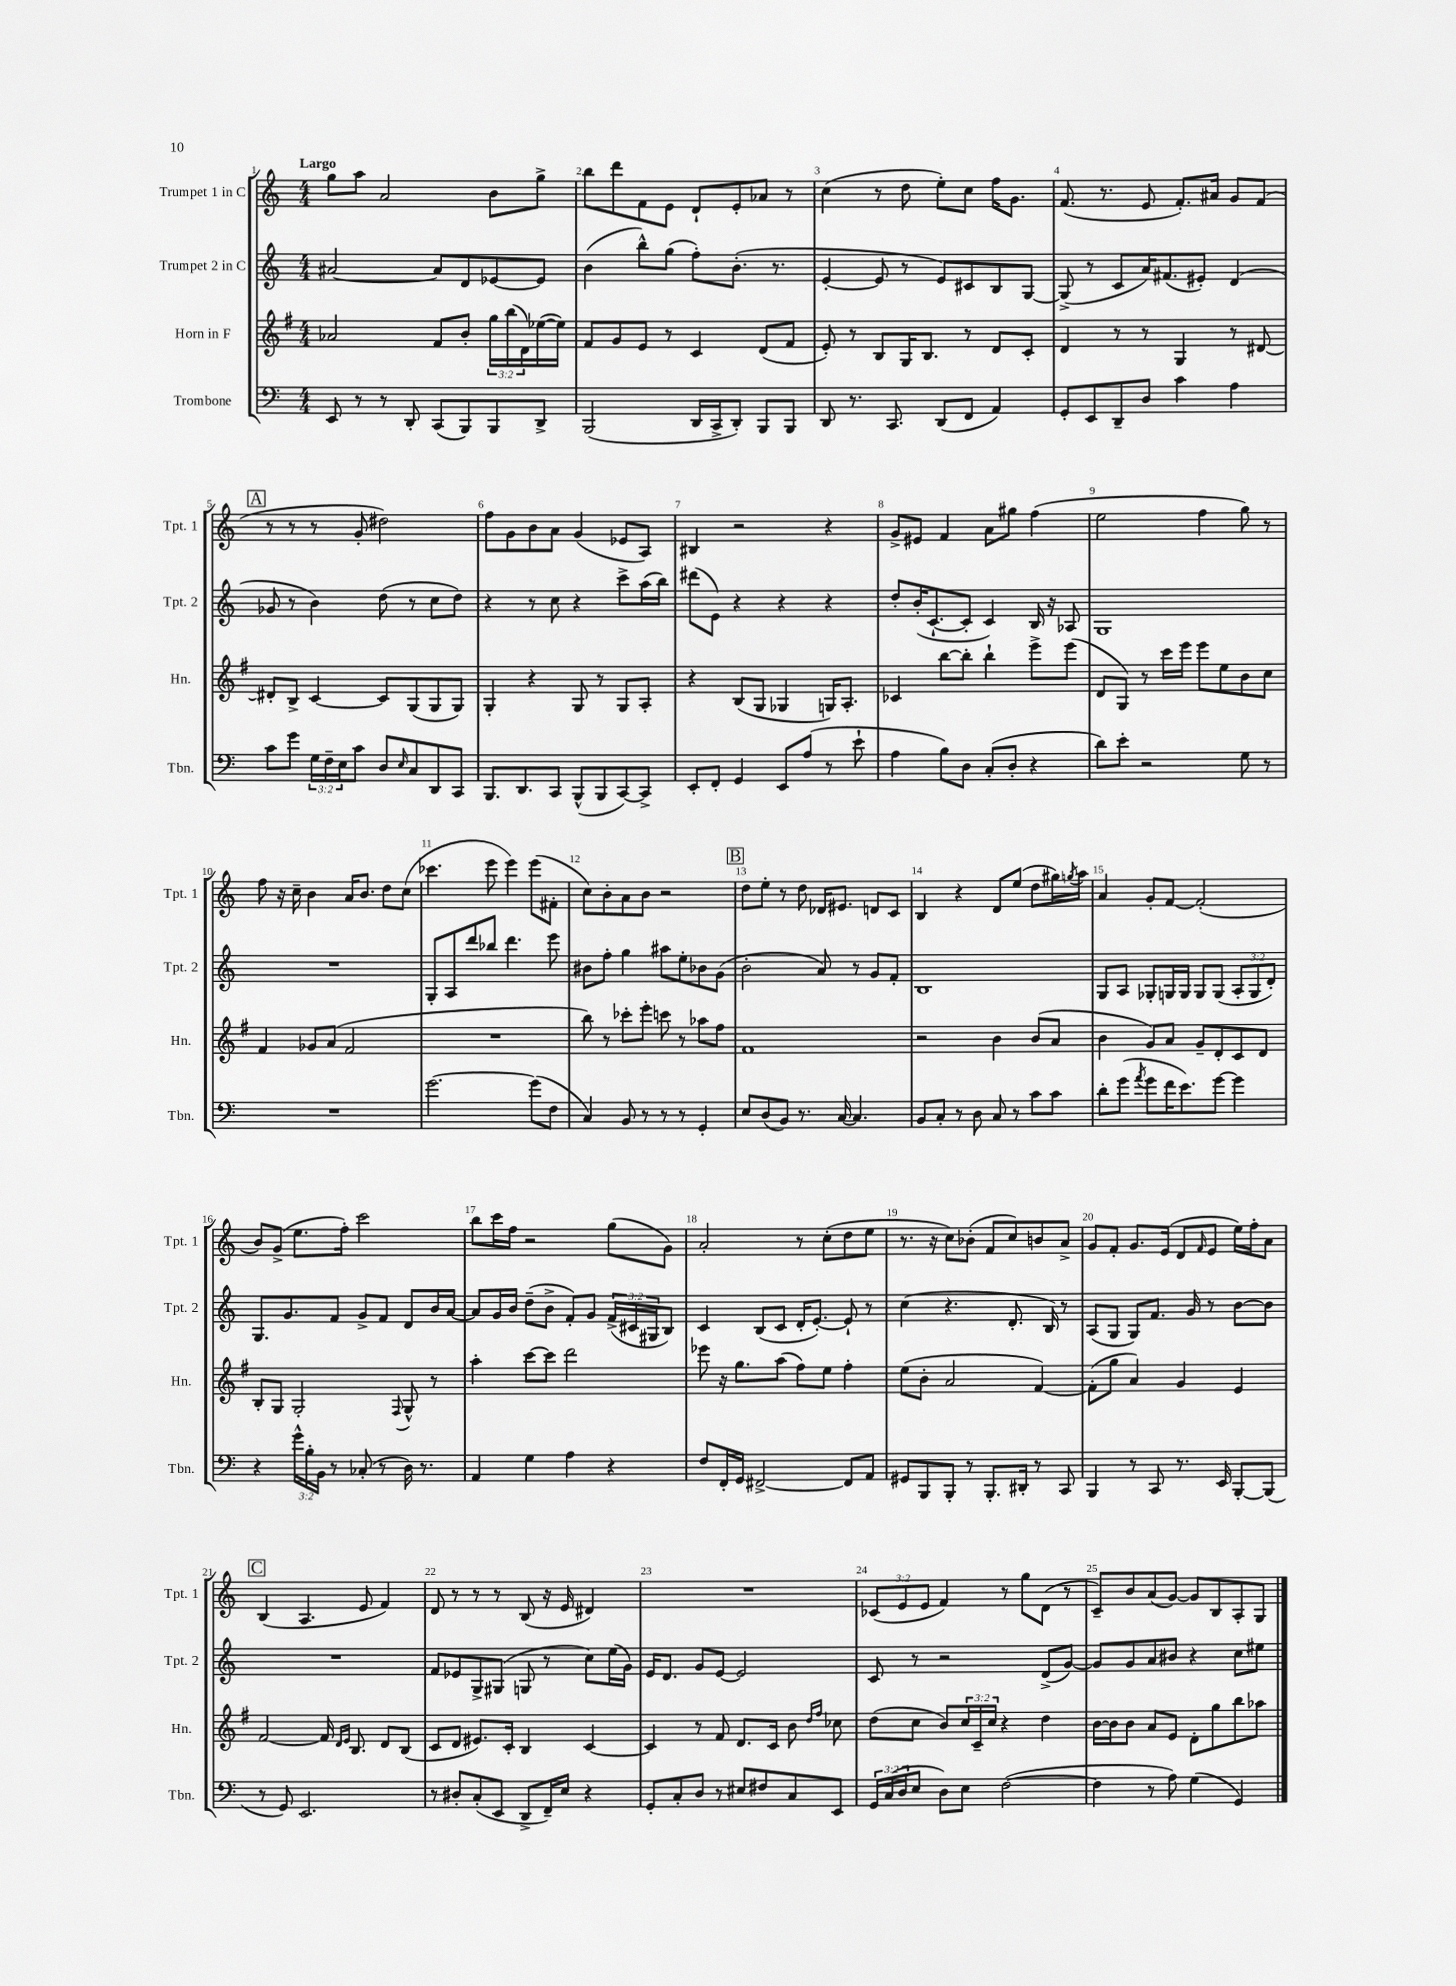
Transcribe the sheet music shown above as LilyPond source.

<<
\new StaffGroup <<
\new Staff = "s0" \with { instrumentName = "Trumpet 1 in C" shortInstrumentName = "Tpt. 1" } {
    \clef treble \key c \major \numericTimeSignature \time 4/4 \override Staff.TupletNumber.text = #tuplet-number::calc-fraction-text \tempo "Largo"
    g''8 a''8 a'2 b'8 g''8-> |
    b''8 d'''8 f'8 e'8 d'8-! e'8-. aes'8 r8 |
    c''4( r8 d''8 e''8-.) c''8 f''16 g'8. |
    f'8.( r8. e'8 f'8.-.) ais'16 g'8 f'8( |
    \mark \markup { \box "A" } r8 r8 r8 g'8-. dis''2) |
    f''8 g'8 b'8 a'8 g'4( ees'8 a8) |
    bis4 r2 r4 |
    g'8-> eis'8 f'4 a'8 gis''8 f''4( |
    e''2 f''4 g''8) r8 |
    f''8 r16 c''16-- b'4 a'16 b'8. d''8 c''8( |
    ces'''4. e'''8 e'''4) e'''8( fis'8-. |
    c''8) b'8-. a'8 b'8 r2 |
    \mark \markup { \box "B" } d''8 e''8-. r8 d''8 des'16 eis'8. d'8 c'8 |
    b4 r4 d'8 e''8( d''8 gis''16) \acciaccatura { g''8 } a''16 |
    a'4 g'8-. f'8~ f'2-.( |
    b'8) g'8->( e''8. f''16-.) c'''2 |
    b''8 c'''16 f''16 r2 g''8( g'8) |
    a'2-. r8 c''8-.( d''8 e''8 |
    r8. r16 c''8) bes'8-.( f'8 c''8) b'8 a'8-> |
    g'8 f'8-. g'8. e'16( d'8 \grace { f'16 } e'8 e''16) f''16-. a'8 |
    \mark \markup { \box "C" } b4( a4. e'8 f'4) |
    d'8 r8 r8 r8 b8( r16 e'16 dis'4) |
    R1 |
    \tuplet 3/2 { ces'8( e'8 e'8 } f'4) r8 g''8 d'8( r8 |
    c'8--) b'8 a'8( g'8~) g'8 b8 a8-. g8 \bar "|." |
}
\new Staff = "s1" \with { instrumentName = "Trumpet 2 in C" shortInstrumentName = "Tpt. 2" } {
    \clef treble \key c \major \numericTimeSignature \time 4/4 \override Staff.TupletNumber.text = #tuplet-number::calc-fraction-text
    ais'2~ ais'8 d'8 ees'8~ ees'8 |
    b'4( b''8-^) g''8( f''8-.) b'8.-.( r8. |
    e'4~-. e'8 r8 e'8) cis'8 b8 g8~ |
    g8->( r8 c'8 a'16) fis'8.( eis'8-.) d'4( |
    \mark \markup { \box "A" } ges'8 r8 b'4) d''8( r8 c''8 d''8) |
    r4 r8 c''8 r4 c'''8-> a''16( b''16) |
    dis'''8( e'8) r4 r4 r4 |
    d''8-. b'16-.( c'8.~-! c'8-. c'4) b16 r16 aes8 |
    g1 |
    R1 |
    g8-. a8 d'''8 bes''8 d'''4. e'''8 |
    bis'8 f''8-. g''4 ais''8 e''8-. bes'8 g'8( |
    \mark \markup { \box "B" } b'2-. a'8) r8 g'8 f'8-. |
    b1 |
    g8 a8 ges8-. g16 g16 g8 g8( \tuplet 3/2 { a8-. g8 d'8-.) } |
    g8. g'8. f'8 g'8-> f'8 d'8 b'16 a'16~ |
    a'8 g'16 b'16 d''8--( b'8-> f'8-.) g'8 \tuplet 3/2 { f'16->( cis'16 gis16 } b8) |
    c'4 b8( c'8 d'16-. e'8.~-.) e'8-! r8 |
    c''4( r4. d'8.-. b16) r8 |
    a8( g8 g8) f'8. g'16 r8 b'8~ b'8 |
    \mark \markup { \box "C" } R1 |
    f'8 ees'8 g8-> gis8( g8 r8 c''8) e''16( g'16) |
    e'16 d'8. g'8 e'8~ e'2 |
    c'8 r8 r2 d'8->( g'8~) |
    g'8 g'8 a'8 bis'8 r4 c''8 eis''8 \bar "|." |
}
\new Staff = "s2" \with { instrumentName = "Horn in F" shortInstrumentName = "Hn." } {
    \clef treble \key g \major \numericTimeSignature \time 4/4 \override Staff.TupletNumber.text = #tuplet-number::calc-fraction-text
    aes'2 fis'8 b'8-. \tuplet 3/2 { g''16 b''16( d'16) } ees''16~( ees''16) |
    fis'8 g'8 e'8 r8 c'4 d'8( fis'8 |
    e'8-.) r8 b8 g16 b8. r8 d'8 c'8-. |
    d'4 r8 r8 g4 r8 dis'8~ |
    \mark \markup { \box "A" } dis'8-. b8-> c'4~ c'8 g8( g8 g8) |
    g4-. r4 g8 r8 g8 a8-. |
    r4 b8( g8 ges4 g16) a8.-. |
    ces'4 b''8~ b''8-. b''4-! e'''8-> e'''8( |
    d'8 g8) r8 c'''16 e'''16 e'''8 e''8 b'8 c''8 |
    fis'4 ges'8 a'8( fis'2 |
    R1 |
    b''8) r8 ces'''8-. e'''8-. c'''8 r8 aes''8 fis''8 |
    \mark \markup { \box "B" } fis'1 |
    r2 b'4 b'8( a'8 |
    b'4 g'8) a'8 g'8-- d'8-. c'8 d'8 |
    b8-. g8 g2-. \appoggiatura { fis8 } g8-^ r8 |
    a''4-. c'''8~ c'''8 d'''2 |
    ees'''8 r16 g''8. a''8( fis''8) e''8 fis''4-. |
    e''8( b'8-. a'2 fis'4~) |
    fis'8-.( g''8 a'4) g'4 e'4 |
    \mark \markup { \box "C" } fis'2~ fis'16 \grace { d'16 e'16 } b8. d'8 b8( |
    c'8 d'8 eis'8.) c'16-. b4 c'4~ |
    c'4 r8 fis'8 d'8. c'16 b'8 \grace { d''16 fis''16 } ces''8 |
    d''8( c''8 b'8) \tuplet 3/2 { c''16 c'16-- c''16 } r4 d''4 |
    b'16~ b'16 b'8 a'8 e'8 d'8-. g''8 b''8 aes''8 \bar "|." |
}
\new Staff = "s3" \with { instrumentName = "Trombone" shortInstrumentName = "Tbn." } {
    \clef bass \key c \major \numericTimeSignature \time 4/4 \override Staff.TupletNumber.text = #tuplet-number::calc-fraction-text
    e,8 r8 r8 d,8-. c,8( b,,8) b,,8 d,8-> |
    b,,2( d,16 c,16-> d,8-.) b,,8 b,,8 |
    d,8 r8. c,8. d,8( f,8 a,4) |
    g,8-. e,8 d,8-- d8 c'4 a4 |
    \mark \markup { \box "A" } c'8 g'8 \tuplet 3/2 { g16 f16-- e16 } c'8 d8 \grace { e16 } c8 d,8 c,8 |
    b,,8. d,8. c,8 b,,8-^( b,,8 c,8~) c,8-> |
    e,8-. f,8-. g,4 e,8 a8( r8 e'8-! |
    a4 b8) d8 c8-.( d8-. r4 |
    d'8) e'8-. r2 g8 r8 |
    R1 |
    g'2.~ g'8( f8 |
    c4) b,8 r8 r8 r8 g,4-. |
    \mark \markup { \box "B" } e8 d8( b,8) r8. c16~ c4. |
    b,8 c8-. r8 d8 c8 r8 c'8 c'8 |
    d'8-. g'8( \acciaccatura { a'8 } g'8 f'16 e'8.) g'8~ g'4 |
    r4 \tuplet 3/2 { g'16-^ b16-. b,16 } r8 ces8-.( r8 d16) r8. |
    a,4 g4 a4 r4 |
    f8 f,16-. g,16 fis,2~-> fis,8 a,8 |
    gis,8 b,,8 b,,8-. r8 b,,8.-. dis,16-. r8 c,8 |
    b,,4 r8 c,8 r8. e,16 b,,8~-. b,,8( |
    \mark \markup { \box "C" } r8 g,8) e,2. |
    r8 dis8-. c8-.( e,8 d,8-> f,16--) e16 r4 |
    g,8-. c8-. d8 r8 eis8 fis8 c8 e,8 |
    \tuplet 3/2 { g,16 c16( d16 } e8 d8) e8 f2~( |
    f4 r8 a8) g4( g,4) \bar "|." |
}
>>
>>
\layout { \context { \Score \override BarNumber.break-visibility = ##(#f #t #t) barNumberVisibility = #all-bar-numbers-visible } }
